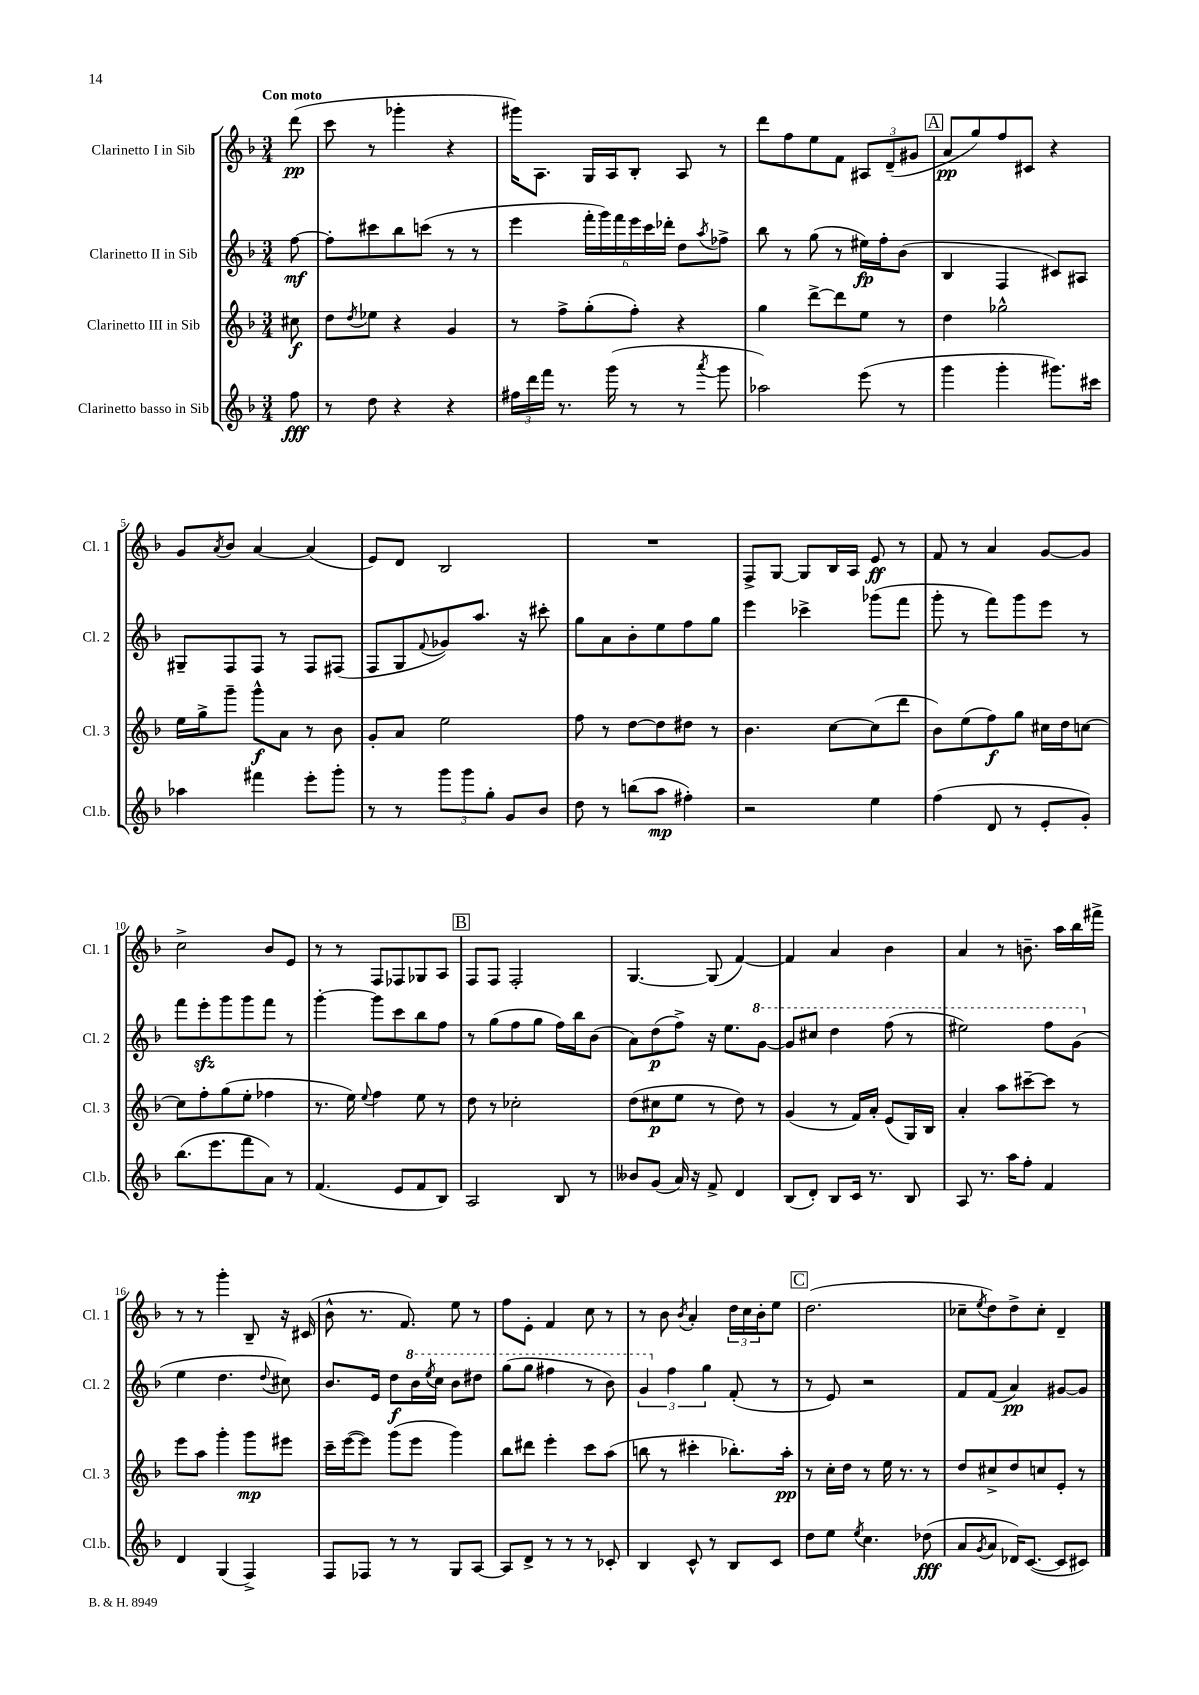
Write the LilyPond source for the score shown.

<<
\new StaffGroup <<
\new Staff = "s0" \with { instrumentName = "Clarinetto I in Sib" shortInstrumentName = "Cl. 1" } {
    \clef treble \key f \major \numericTimeSignature \time 3/4 \partial 8 \tempo "Con moto"
    d'''8\pp( |
    c'''8 r8 ges'''4-. r4 |
    gis'''16) a8. g16 a16 bes8-. a8 r8 |
    d'''8 f''8 e''8 f'8 \tuplet 3/2 { ais8 d'8--( gis'8 } |
    \mark \markup { \box "A" } a'8\pp g''8) f''8 cis'8 r4 |
    g'8 \acciaccatura { a'8 } bes'8 a'4~ a'4( |
    e'8) d'8 bes2 |
    R2. |
    f8-> g8~ g8 bes16 a16 e'8\ff r8 |
    f'8 r8 a'4 g'8~ g'8 |
    c''2-> bes'8 e'8 |
    r8 r8 f8 fes8 ges8 a8 |
    \mark \markup { \box "B" } f8 f8 f2-. |
    g4.~ g8( f'4~) |
    f'4 a'4 bes'4 |
    a'4 r8 b'8.-- a''16 bes''16 fis'''16-> |
    r8 r8 g'''4-. bes8-- r16 cis'16( |
    bes'8-^ r8. f'8.) e''8 r8 |
    f''8 e'8-. f'4 c''8 r8 |
    r8 bes'8 \acciaccatura { bes'8 } a'4-. \tuplet 3/2 { d''16 c''16 bes'16-. } e''8 |
    \mark \markup { \box "C" } d''2.( |
    ces''8-- \acciaccatura { e''8 } d''8) d''8-> ces''8-. d'4-- \bar "|." |
}
\new Staff = "s1" \with { instrumentName = "Clarinetto II in Sib" shortInstrumentName = "Cl. 2" } {
    \clef treble \key f \major \numericTimeSignature \time 3/4 \partial 8
    f''8~\mf |
    f''8-. cis'''8 bes''8 c'''8( r8 r8 |
    e'''4 \tuplet 6/4 { f'''16-. g'''16) f'''16 e'''16 c'''16 des'''16-. } d''8 \acciaccatura { a''8 } fes''8-> |
    bes''8 r8 g''8( r8 eis''16\fp) f''16-. bes'8( |
    \mark \markup { \box "A" } bes4 f4 cis'8) ais8 |
    gis8-- f8 f8 r8 f8 fis8( |
    f8 g8 \appoggiatura { f'8 } ges'8) a''8. r16 cis'''8-. |
    g''8 a'8 bes'8-. e''8 f''8 g''8 |
    e'''4 ces'''4-> ges'''8( f'''8 |
    g'''8-. r8 f'''8) g'''8 e'''8 r8 |
    f'''8 e'''8-.\sfz g'''8 g'''8 f'''8 r8 |
    g'''4~-. g'''8 c'''8 bes''8 f''8 |
    \mark \markup { \box "B" } r8 g''8( f''8 g''8 f''16) bes''16 bes'8( |
    a'8) d''8\p( f''8->) r16 e''8. \ottava #1 g''8~ |
    g''8 cis'''8 d'''4 f'''8( r8 |
    eis'''2) f'''8 g''8( \ottava #0 |
    e''4 d''4. \appoggiatura { d''8 } cis''8) |
    bes'8. e'16 d''8\f \ottava #1 bes''16 \acciaccatura { e'''8 } c'''16 bes''8 dis'''8 |
    g'''8( g'''8 fis'''4 r8 bes''8) |
    \tuplet 3/2 { g''4 \ottava #0 f''4 g''4 } f'8-.( r8 |
    \mark \markup { \box "C" } r8 e'8) r2 |
    f'8 f'8( a'4\pp) gis'8~ gis'8 \bar "|." |
}
\new Staff = "s2" \with { instrumentName = "Clarinetto III in Sib" shortInstrumentName = "Cl. 3" } {
    \clef treble \key f \major \numericTimeSignature \time 3/4 \partial 8
    cis''8\f |
    d''8 \acciaccatura { d''8 } ees''8 r4 g'4 |
    r8 f''8-> g''8-.( f''8-.) r4 |
    g''4 d'''8~-> d'''8 e''8 r8 |
    \mark \markup { \box "A" } d''4 ges''2-^ |
    e''16 g''16-> g'''8-- g'''8-^\f a'8 r8 bes'8 |
    g'8-. a'8 e''2 |
    f''8 r8 d''8~ d''8 dis''8 r8 |
    bes'4. c''8~ c''8( d'''8 |
    bes'8) e''8( f''8\f) g''8 cis''16 d''16 c''8~ |
    c''8 f''8-. g''8( e''8-. fes''4 |
    r8. e''16) \appoggiatura { e''8 } f''4 e''8 r8 |
    \mark \markup { \box "B" } d''8 r8 ces''2-. |
    d''8( cis''8\p e''8 r8 d''8) r8 |
    g'4( r8 f'16) a'16-. e'8( g16) bes16 |
    a'4-. a''8 cis'''8~-- cis'''8 r8 |
    e'''8 a''8 g'''4-. g'''8\mp eis'''8 |
    c'''16-- e'''16~( e'''8) g'''8( e'''8 g'''4) |
    bes''8 dis'''8 e'''4-. c'''8 a''8( |
    b''8 r8 cis'''4-. bes''8.-.) a''16-.\pp |
    \mark \markup { \box "C" } r8 c''16-. d''16 r8 e''16 r8. r8 |
    d''8 cis''8-> d''8 c''8 e'8-. r8 \bar "|." |
}
\new Staff = "s3" \with { instrumentName = "Clarinetto basso in Sib" shortInstrumentName = "Cl.b." } {
    \clef treble \key f \major \numericTimeSignature \time 3/4 \partial 8
    f''8\fff |
    r8 d''8 r4 r4 |
    \tuplet 3/2 { fis''16 d'''16 f'''16 } r8. g'''16( r8 r8 \acciaccatura { a'''8 } g'''8 |
    aes''2) e'''8( r8 |
    \mark \markup { \box "A" } g'''4 g'''4-. gis'''8.) cis'''16 |
    aes''4 fis'''4 e'''8-. g'''8-. |
    r8 r8 \tuplet 3/2 { g'''8 g'''8 g''8-. } g'8 bes'8 |
    d''8 r8 b''8( a''8\mp fis''4-.) |
    r2 e''4 |
    f''4( d'8 r8 e'8-. g'8-.) |
    bes''8.( e'''8. f'''8 a'8) r8 |
    f'4.( e'8 f'8 bes8) |
    \mark \markup { \box "B" } a2 bes8 r8 |
    beses'8 g'8( a'16) r16 f'8-> d'4 |
    bes8( d'8-.) bes8 c'16 r8. bes8 |
    a8 r8. a''16 f''8-. f'4 |
    d'4 g4( f4->) |
    f8 fes8 r8 r8 g8 a8~ |
    a8 d'8-> r8 r8 r8 ces'8-. |
    bes4 c'8-^ r8 bes8 c'8 |
    \mark \markup { \box "C" } d''8 e''8 \acciaccatura { e''8 } c''4. des''8\fff( |
    a'8 \acciaccatura { g'8 } a'8 des'16) c'8.~( c'8 cis'8) \bar "|." |
}
>>
>>
